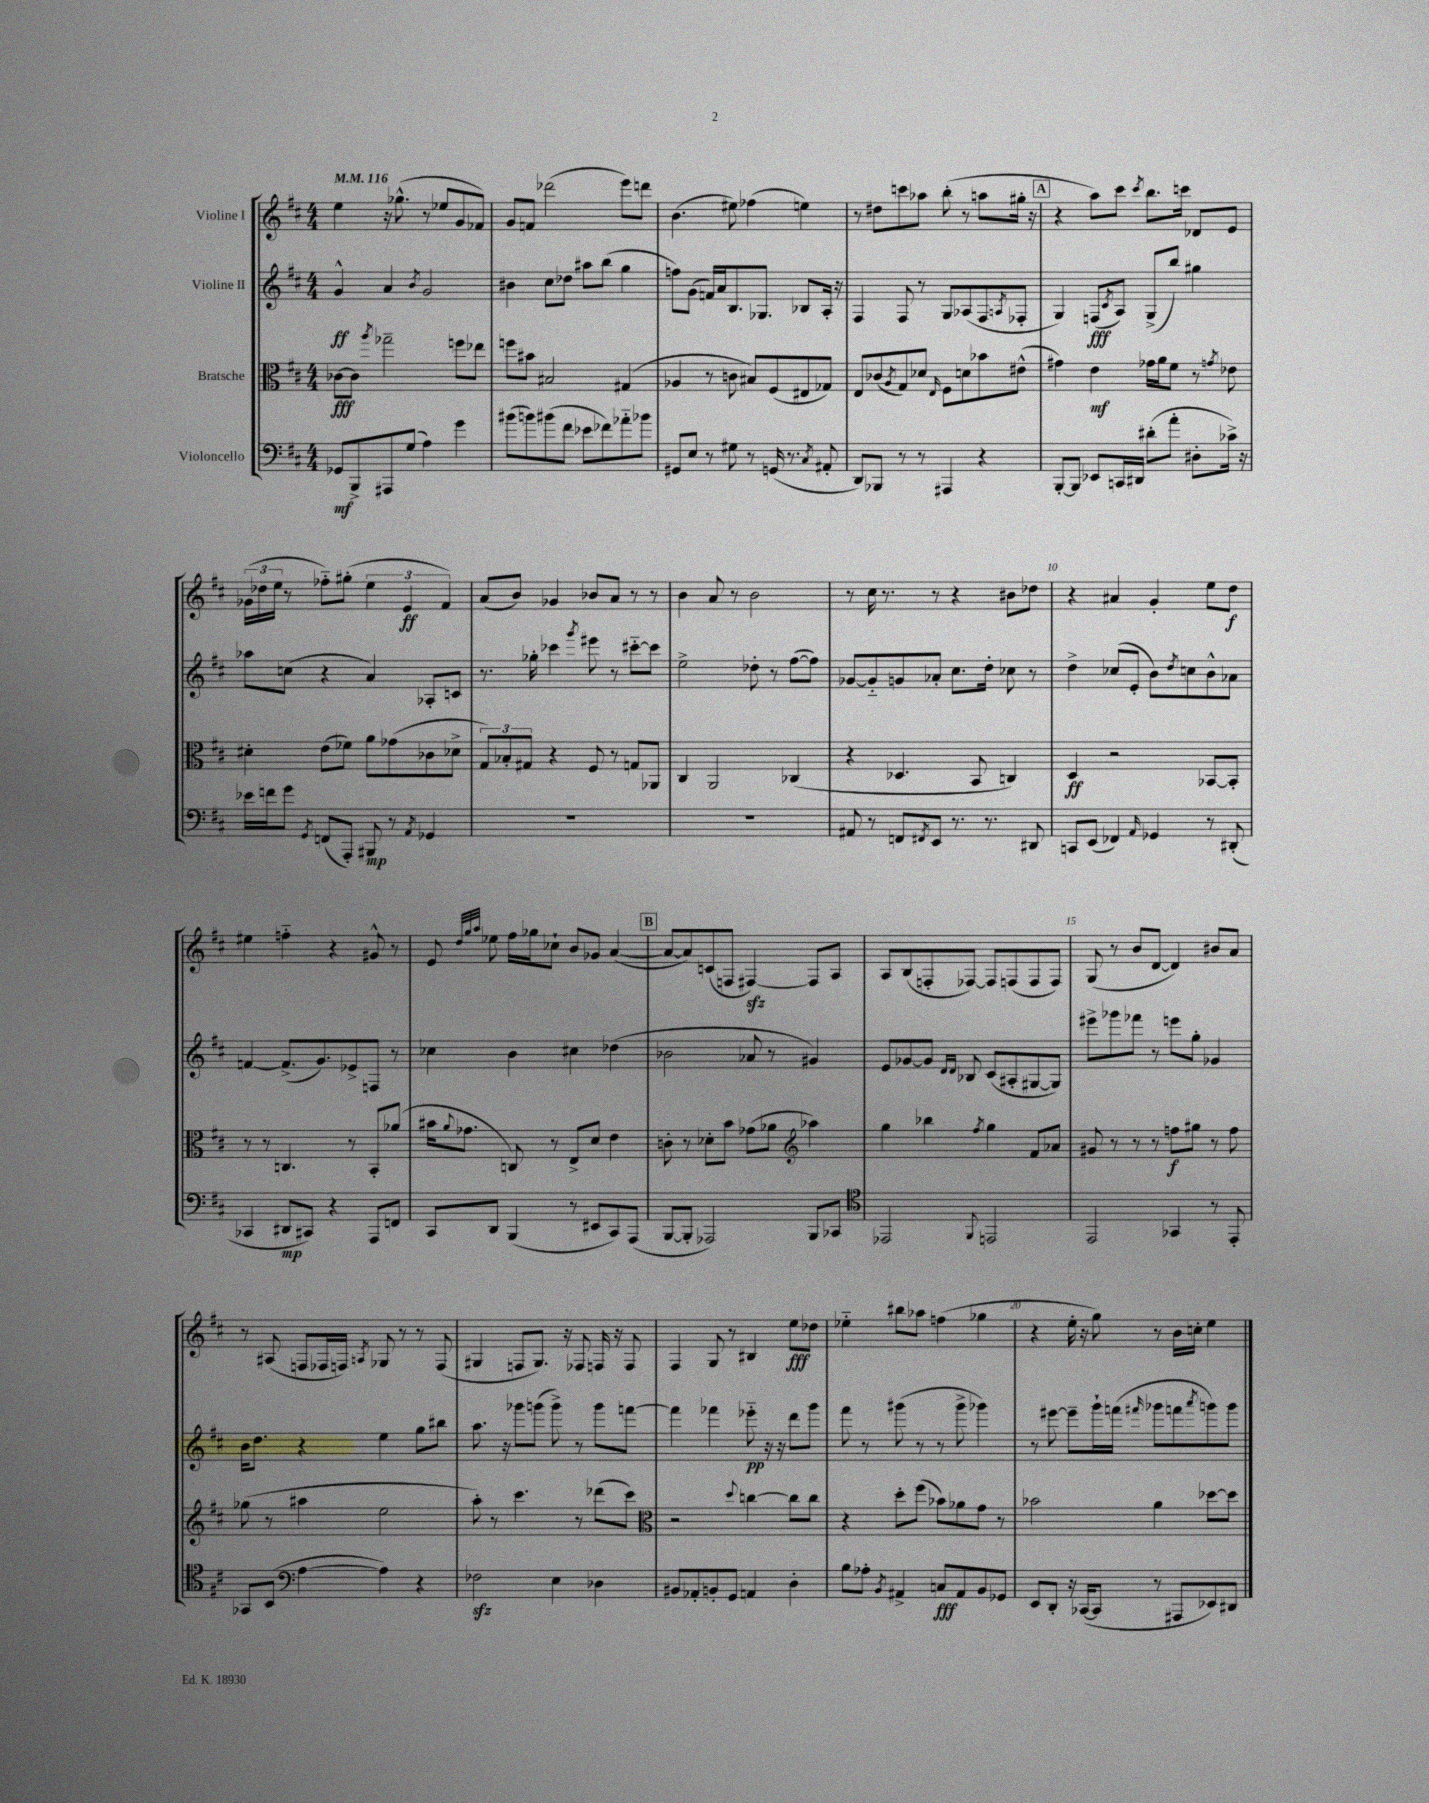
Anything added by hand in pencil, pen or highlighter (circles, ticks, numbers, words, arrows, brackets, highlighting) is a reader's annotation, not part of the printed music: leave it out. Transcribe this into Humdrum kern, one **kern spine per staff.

**kern	**kern	**kern	**kern
*staff4	*staff3	*staff2	*staff1
*clefF4	*clefC3	*clefG2	*clefG2
*k[f#c#]	*k[f#c#]	*k[f#c#]	*k[f#c#]
*M4/4	*M4/4	*M4/4	*M4/4
*MM116	*MM116	*MM116	*MM116
8GG-	[8c-	4g^^	4ee
8BBB^	8c-]	.	.
.	8qaa	.	.
8AAA#	2gg-~	4a	16r
.	.	.	(8.gg-^^
(8G	.	.	.
.	.	8qb	.
4A)	.	2g	8r
.	.	.	8ee-
4g	8ff	.	8g
.	8ee-	.	8f-)
=	=	=	=
(8b#	8ff	4b#	8g
8b)	8b#	.	8f
(8b#	2B#	8cc#	(2ddd-
8f#	.	8dd-	.
8e-	.	8aa#	.
8f-)	.	(8bb	.
8a-'~	(4G#	4gg	8eee)
8b-	.	.	8ddd
=	=	=	=
8GG#	4A-	8ff)	(4.b
8E	.	(8g	.
8r	8r	16f)	.
.	.	16a	.
8G#	8c	8.B	8ee#)
8r	8B#)	.	(4ff-
.	.	8.G-	.
(16GG	(8F#	.	.
8.r	.	.	.
.	8E#	8B-	4ee)
8qC#	.	.	.
8AA#'	8G-)	16A'	.
.	.	16r	.
=	=	=	=
8DD)	8E	4F#	8r
8BBB-	(8c-	.	8dd#
.	8qA	.	.
8r	8G)	8F#	8ccc
8r	8d-	8r	8aa-
.	16qqE	.	.
4AAA#	8F#	8G	(8bb'
.	8d	(8A-	8r
4r	8b-	8F#	8aa
.	.	8qA	.
.	(8e#^^	8F-'	16gg#'
.	.	.	16r
=	=	=	=
[8BBB'	4g#)	4G)	4r
8BBB]	.	.	.
8EE-	4e	(8F	8aa)
.	.	8qc#	.
16CC	.	8A)	8ccc#
16DD#	.	.	.
.	.	.	8qccc#
(8d#'	16g-	(8G^	8.bb
.	16a	.	.
8a'	8f#	8bb)	.
.	.	.	16ccc
8D#'	8r	4gg#	8d-
.	8qg	.	.
16c-^)	8e-	.	8e
16r	.	.	.
=	=	=	=
16e-	4d#'	8aa-	(24g-
.	.	.	24dd-
16f	.	.	.
.	.	.	24ee
8g	.	(8cc	8r
8qGG	.	.	.
(8FF	(8e	4r	8ff-'~)
8AAA')	8f-)	.	(8gg#'
8BBB#	8a	4a)	6ee
8r	(8g-	.	.
.	.	.	6e
8qAA	.	.	.
4GG-	8c-	8A-'	.
.	.	.	6f#)
.	8d-^	8c	.
=	=	=	=
1r	12G)	8.r	(8a
.	12B-'	.	.
.	.	.	8b)
.	12G#	.	.
.	.	16gg-'	.
.	4r	4ccc-	4g-
.	.	8qggg	.
.	8F#	8eee#	8b-
.	8r	8r	8a
.	8G	[8ccc#'~	8r
.	8AA-	8ccc#]	8r
=	=	=	=
1r	4C#	2ee^	4b
.	2AA	.	8a
.	.	.	8r
.	.	8dd-'	2b
.	.	8r	.
.	(4C-	([8ff#	.
.	.	8ff#])	.
=	=	=	=
8AA#	4r	[8g-	8r
8r	.	8g-'~]	16cc#
.	.	.	8.r
8FF	4.D-	8g	.
8qFF#	.	.	.
8EE	.	8a-'	8r
8.r	.	8.cc#	4r
.	8BB	.	.
8.r	.	16dd'	.
.	4C)	8cc-	8b#
8DD#	.	8r	8dd-
=	=	=	=
8CC	4D	4dd^	4r
(8EE	.	.	.
4FF-)	2r	(8cc-	4a#
.	.	8e'	.
16qqAA	.	.	.
4GG-	.	8b)	4g'
.	.	8qdd	.
.	.	8cc	.
8r	[8BB-	8b^^	8ee
(8DD#'	8BB-']	8a-	8dd
=	=	=	=
4CC-	8r	[4f	4ee#
.	8r	.	.
8DD#	4.C	(8.f^]	4ff'~
8CC#)	.	.	.
.	.	8.g)	.
4r	.	.	4r
.	8r	8e-^	.
8AAA	8BB'	8F	8g#^^
8FF	(8a-	8r	8r
=	=	=	=
8CC#	16b#	4cc-	8e
.	8qqa	.	.
.	8.g-	.	.
.	.	.	32qqdd
.	.	.	32qqgg
.	.	.	32qqaa
8DD	.	.	8ee-
(4BBB	8C)	4b	16ff#
.	.	.	16gg-
.	8r	.	8cc-`
8r	8E^	4cc#	8b
8EE#	8d	.	8g-
8CC#)	4e	(4dd-	([4a
(8AAA	.	.	.
=	=	=	=
[8BBB	8c'	2b-	8a_
8BBB']	8r	.	8a])
2AAA-)	8d-'	.	(8c
.	8b	.	8F
.	(8g-	8a-	[4F#)
.	8a-	8r	.
*	*clefG2	*	*
8BBB	4aa-)	4g#)	8F#]
8CC-	.	.	8A
=	=	=	=
*clefC4	*	*	*
2EE-	4gg	8e	8A
.	.	[8g-	(8B
.	4bb-	8g-]	8F'
.	.	16qqd	.
.	.	16qqd	.
.	.	8B-	[8F-)
8qqFF#	8qff#	.	.
2EE	4gg	(8c#	8F-]
.	.	8A#'	(8F
.	8f#	[8G#	8F
.	8a-	8G#])	8F)
=	=	=	=
2EE	8g#	8eee#^	(8G
.	8r	8ggg-	8r
.	8r	8fff-	8b
.	8r	8r	[8d
4GG-	8ff	8eee	4d])
.	8gg#	8gg'	.
8r	8r	4g-	8b#
8EE'	8ff	.	8a
=	=	=	=
8GG-	(8gg-	16b	8r
.	.	8.dd	.
(8BB	8r	.	(8A#
*clefF4	*	*	*
[4A	4aa#	4r	8F
.	.	.	16F-
.	.	.	16F)
.	.	.	8qA
4A])	2ee	4ee	8G-
.	.	.	8r
4r	.	8gg	8r
.	.	8bb#	(8F
=	=	=	=
2F-	8aa')	8.aa	4G#
.	8r	.	.
.	.	16r	.
.	4.ccc#	8ggg-	8F
.	.	(8ggg	8.G#)
4E	.	8ggg^)	.
.	.	.	16r
.	8r	8r	8F-
4D-	(8ddd-	8ggg	16F
.	.	.	16r
.	8ccc#)	[8fff	8F
=	=	=	=
*	*clefC3	*	*
8BB#	2r	4fff]	4F#
8AA-'	.	.	.
8BB'	.	4fff-	8G
8GG	.	.	8r
.	8qqdd	.	.
4AA	[4cc	8eee-'~	4B#
.	.	16r	.
.	.	16r	.
4D'	8cc]	8ddd	8ee
.	8cc	8ggg	8dd-
=	=	=	=
8B	4r	8fff#	4ee-'~
8A-'	.	8r	.
8qBB	.	.	.
4AA#^	8dd'	(8ggg#	8bb#
.	(8ff#	8r	8aa-
8C	8b-)	8r	(4ff
8AA#	8a-	8ggg#^	.
8BB	8g	4ggg-)	4gg-
8GG-	8r	.	.
=	=	=	=
8EE	2b-	8r	4r
8DD'	.	[8eee#	.
16r	.	8eee#~]	16ee'
([16CC-	.	.	16r
8CC-]	.	16ggg`	8gg)
.	.	(16fff	.
.	.	16qqfff#	.
8r	4a	8ggg-	8r
8AAA#	.	8fff	16b
.	.	.	16cc'
.	.	8qaaa	.
8EE-)	[8dd-	8ggg)	4ee
8DD#	8dd-]	8ggg	.
==	==	==	==
*-	*-	*-	*-
